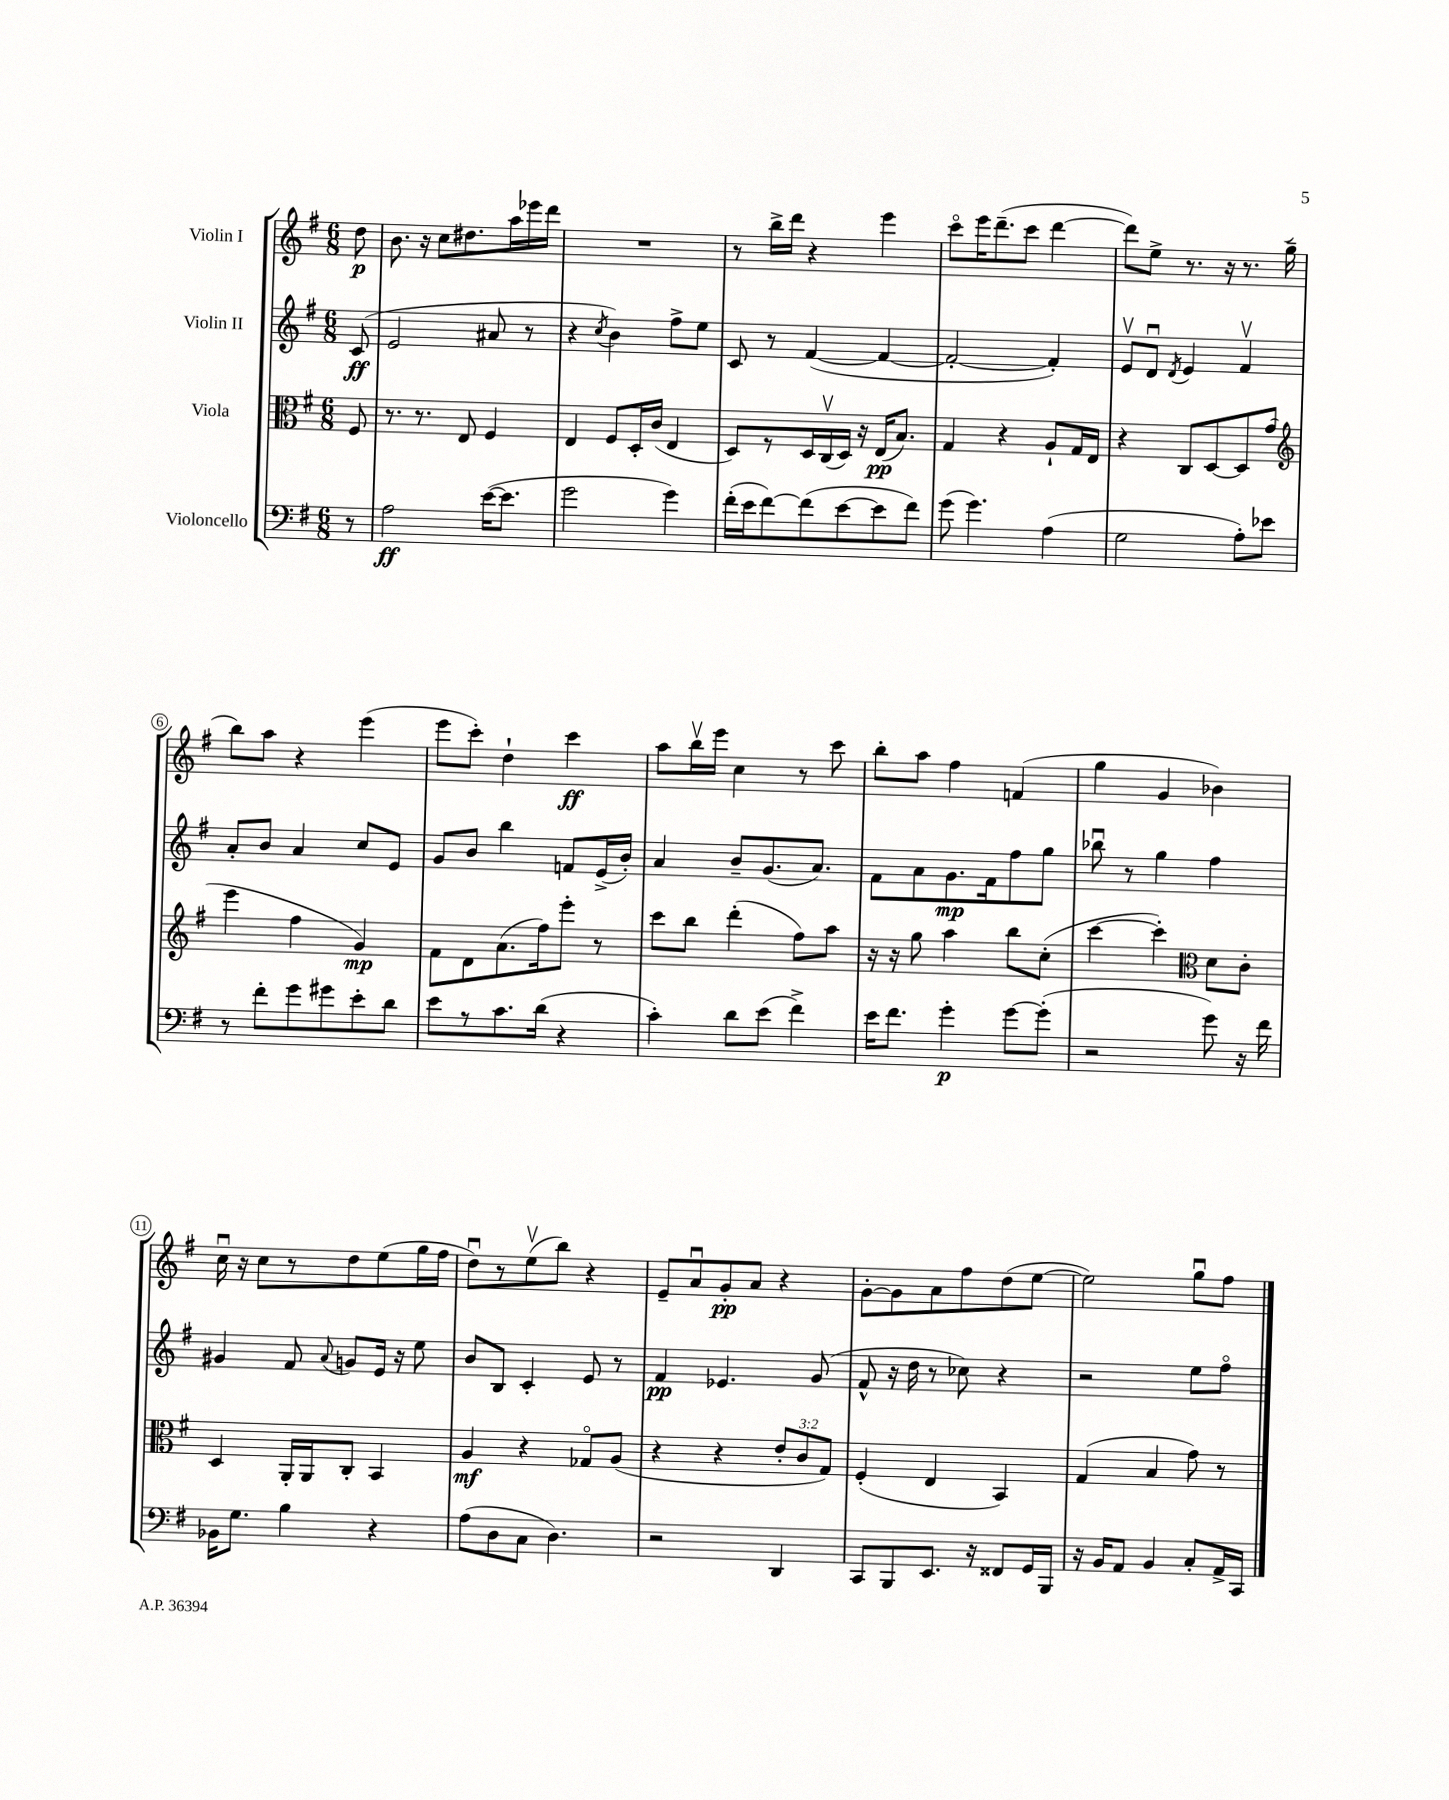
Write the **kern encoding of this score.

**kern	**kern	**kern	**kern
*staff4	*staff3	*staff2	*staff1
*clefF4	*clefC3	*clefG2	*clefG2
*k[f#]	*k[f#]	*k[f#]	*k[f#]
*M6/8	*M6/8	*M6/8	*M6/8
8r	8F#	(8c	8dd
=	=	=	=
2A	8.r	2e	8.b
.	8.r	.	16r
.	.	.	8cc
.	8E	.	8.dd#
([16e	4F#	8a#	.
8.e]	.	.	16aa
.	.	8r	16eee-
.	.	.	16ddd
=	=	=	=
2g	4E	4r	2.r
.	.	8qcc	.
.	8F#	4b)	.
.	16D'	.	.
.	(16c	.	.
4g)	4E	8ff#^	.
.	.	8ee	.
=	=	=	=
(16f#'	8D)	8c	8r
16e	.	.	.
[8f#)	8r	8r	16bb^
.	.	.	16ddd
(8f#]	16D	([4f#	4r
.	(16Cv	.	.
[8e	16D)	.	.
.	16r	.	.
8e]	(16E	4f#_	4eee
.	8.B)	.	.
8f#)	.	.	.
=	=	=	=
(8g	4G	2f#'_	8ccco
4.g)	.	.	16eee
.	.	.	(8.ddd~
.	4r	.	.
.	.	.	8ccc
(4A	8A`	4f#'])	[4ddd
.	16G	.	.
.	16E	.	.
=	=	=	=
2G	4r	8ev	8ddd])
.	.	8du	8ee^
.	.	8qd	.
.	8C	4e	8.r
.	[8D	.	.
.	.	.	16r
8A')	8D]	4f#v	8.r
8e-	(8g	.	.
.	.	.	(16gg~
=	=	=	=
*	*clefG2	*	*
8r	4eee	8a'	8bb)
8f#'	.	8b	8aa
8g	4ff#	4a	4r
8g#	.	.	.
8e'	4g)	8cc	(4eee
8d	.	8e	.
=	=	=	=
8e	8f#	8g	8eee
8r	8d	8b	8ccc')
8.c	(8.a	4bb	4dd`
(16d	16ff#)	.	.
4r	8eee'	8f	4ccc
.	8r	(16e^	.
.	.	16b')	.
=	=	=	=
4c')	8ccc	4a	8aa
.	8bb	.	16bbv
.	.	.	16eee
8d	(4ddd'	8b~	4cc
(8e	.	(8.g	.
4f#^)	8ff#)	.	8r
.	.	8.a)	.
.	8aa	.	8ccc
=	=	=	=
16e	16r	8f#	8bb'
8.f#	16r	.	.
.	8gg	8a	8aa
4g'	4aa	8.g	4ff#
.	.	16f#	.
[8g	8bb	8ff#	(4f
(8g']	(8cc'	8gg	.
=	=	=	=
2r	[4ccc	8bb-u	4gg
.	.	8r	.
.	4ccc'])	4gg	4g
*	*clefC3	*	*
8g)	8d	4ff#	4b-)
16r	8c'	.	.
16f#	.	.	.
=	=	=	=
16BB-	4D	4g#	16ccu
8.G	.	.	16r
.	.	.	8cc
4B	16AA'	8f#	8r
.	16AA	.	.
.	.	8qqa	.
.	8C'	8g	8dd
4r	4BB	16e	(8ee
.	.	16r	.
.	.	8ee	16gg
.	.	.	16ff#
=	=	=	=
(8A	4A	8b	8ddu)
8D	.	8B	8r
8C	4r	4c'	(8eev
4.D)	.	.	8bb)
.	8G-o	8e	4r
.	(8A	8r	.
=	=	=	=
2r	4r	4f#	8e~
.	.	.	8au
.	4r	4.e-	8g'
.	.	.	8a
4DD	12e'	.	4r
.	12c	.	.
.	.	(8g	.
.	12G)	.	.
=	=	=	=
8CC	(4F#'	8f#^^	[8g'
8BBB	.	16r	8g]
.	.	16dd	.
8.EE	4E	8r	8a
.	.	8cc-)	8ff#
16r	.	.	.
8FF##	4BB)	4r	(8dd
16GG	.	.	[8ee
16BBB	.	.	.
=	=	=	=
16r	(4G	2r	2ee])
16BB	.	.	.
8AA	.	.	.
4BB	4B	.	.
8C'	8g)	8ee	8ggu
16AA^	8r	8ff#o	8ff#
16CC	.	.	.
==	==	==	==
*-	*-	*-	*-
